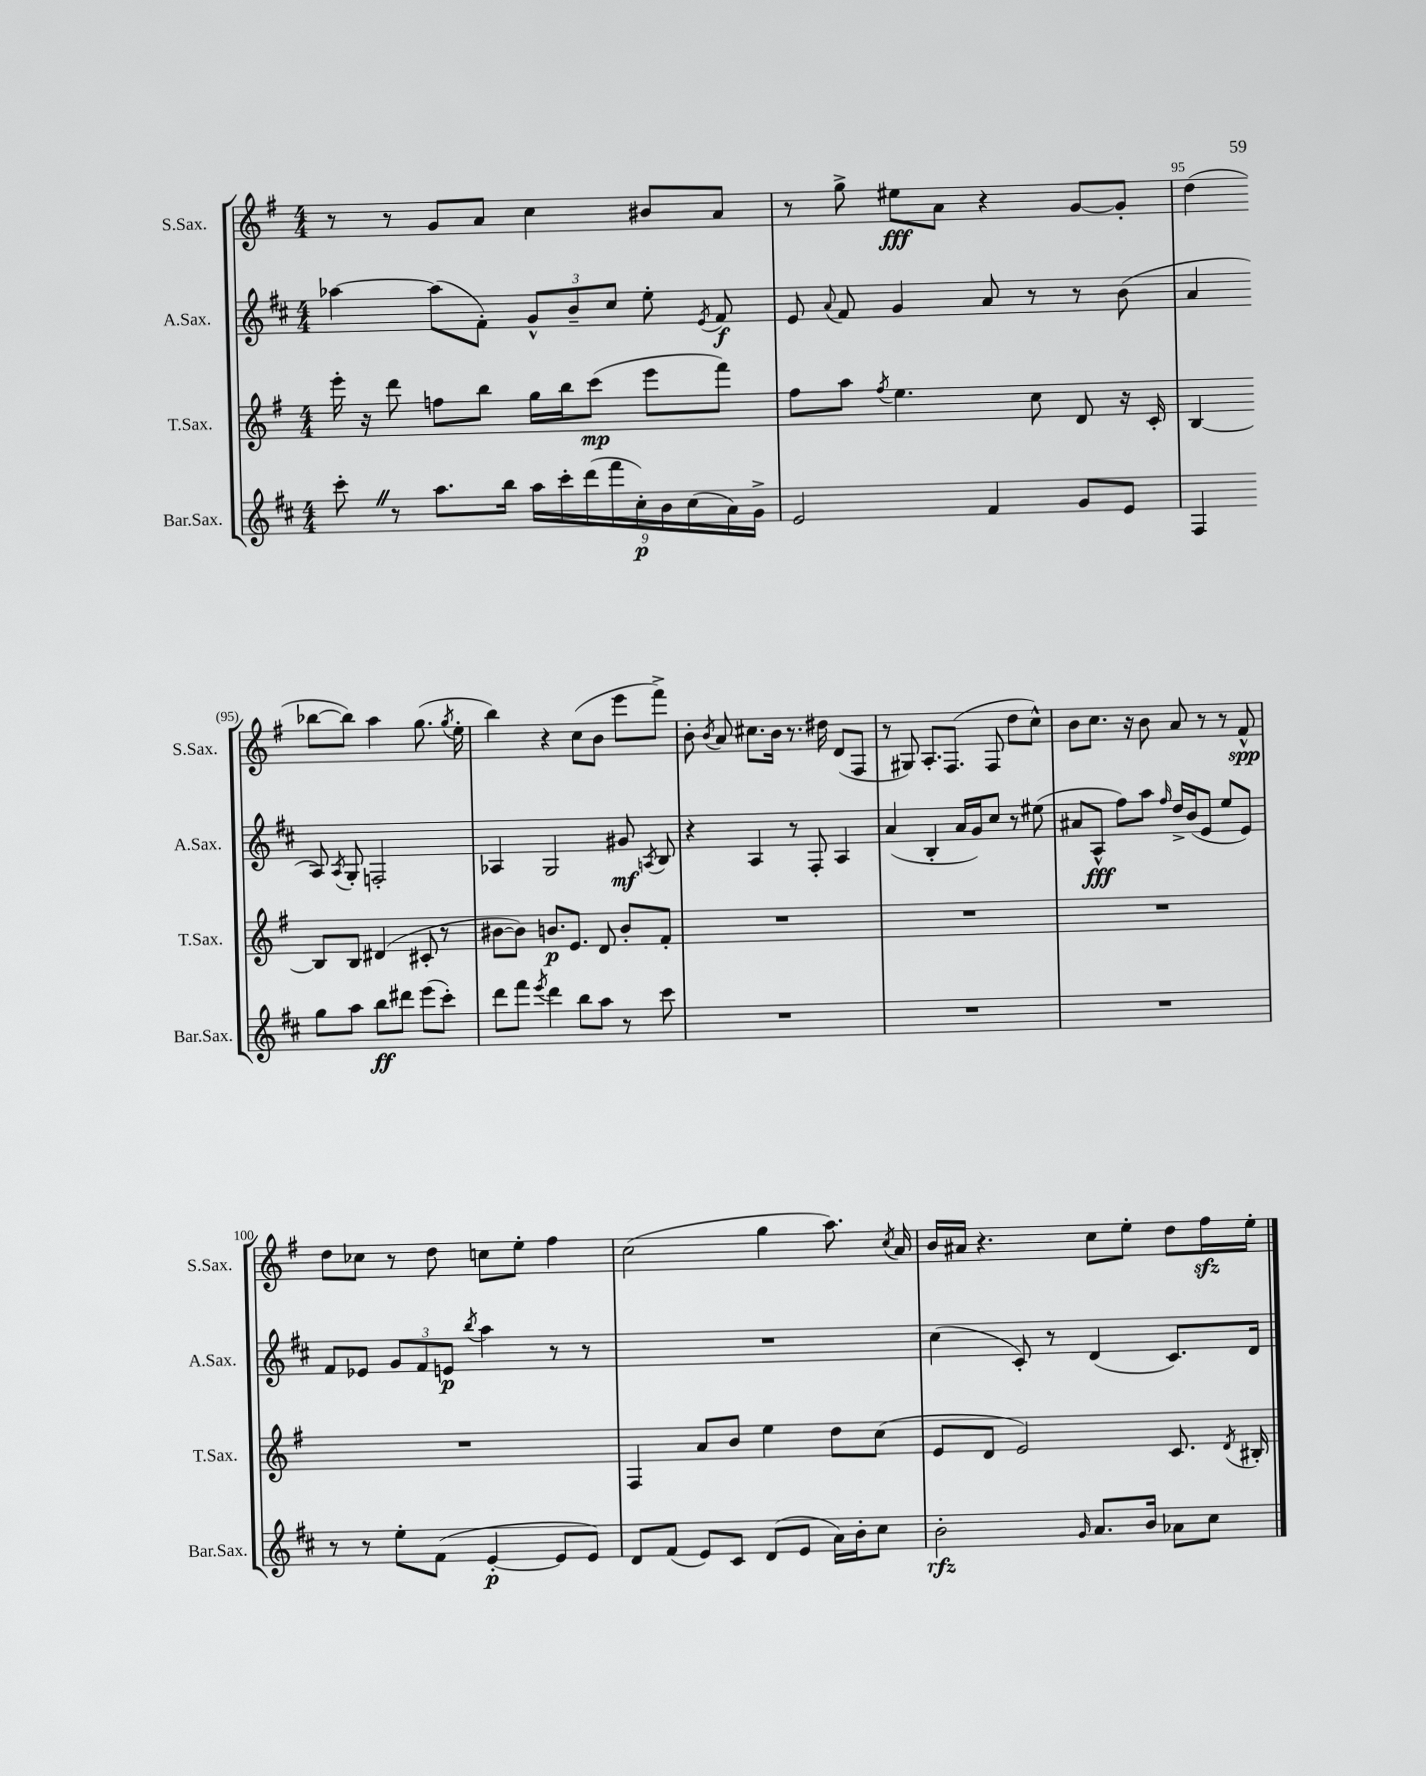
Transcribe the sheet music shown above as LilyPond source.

<<
\new StaffGroup <<
\new Staff = "s0" \with { instrumentName = "S.Sax." shortInstrumentName = "S.Sax." } {
    \clef treble \key g \major \numericTimeSignature \time 4/4
    \autoBeamOff r8 r8 g'8[ a'8] c''4 bis'8[ a'8] |
    r8 g''8-> eis''8[\fff a'8] r4 g'8[~ g'8]-. |
    d''4( bes''8[~ bes''8]) a''4 g''8.( \acciaccatura { g''8 } e''16-. |
    b''4) r4 c''8[( b'8] e'''8[ fis'''8]->) |
    b'8-. \acciaccatura { b'8 } a'8 cis''8.[ b'16] r8. dis''16 d'8[( fis8] |
    r8 gis8) a8.[-. fis8.]( fis8 d''8[ c''8]-^) |
    b'8[ c''8.] r16 b'8 a'8 r8 r8 fis'8-^\spp |
    d''8[ ces''8] r8 d''8 c''8[ e''8]-. fis''4 |
    c''2( g''4 a''8.) \acciaccatura { c''8 } a'16 |
    b'16[ ais'16] r4. c''8[ e''8]-. d''8[ fis''16\sfz e''16]-. \bar "|." |
}
\new Staff = "s1" \with { instrumentName = "A.Sax." shortInstrumentName = "A.Sax." } {
    \clef treble \key d \major \numericTimeSignature \time 4/4
    \autoBeamOff aes''4~ aes''8[( fis'8]-.) \tuplet 3/2 { g'8[-^ b'8-- cis''8] } e''8-. \acciaccatura { e'8 } fis'8\f |
    e'8 \appoggiatura { a'8 } fis'8 g'4 a'8 r8 r8 b'8( |
    a'4 a8) \acciaccatura { a8 } g8-. f2-. |
    aes4 g2 gis'8\mf \acciaccatura { a8 } b8 |
    r4 a4 r8 fis8-. a4 |
    a'4( b4-. a'16[ g'16) cis''8] r8 eis''8( |
    ais'8[ a8]-^\fff fis''8[) a''8] \grace { fis''16 } d''16[-> b'16( e'8] e''8[ e'8]) |
    fis'8[ ees'8] \tuplet 3/2 { g'8[ fis'8 e'8]\p } \acciaccatura { b''8 } a''4 r8 r8 |
    R1 |
    cis''4( cis'8-.) r8 d'4( cis'8.[) d'16] \bar "|." |
}
\new Staff = "s2" \with { instrumentName = "T.Sax." shortInstrumentName = "T.Sax." } {
    \clef treble \key g \major \numericTimeSignature \time 4/4
    \autoBeamOff e'''16-. r16 d'''8 f''8[ b''8] g''16[ b''16 c'''8]\mp( e'''8[ fis'''8]) |
    fis''8[ a''8] \acciaccatura { fis''8 } e''4. c''8 d'8 r16 c'16-. |
    b4~ b8[ b8] dis'4( cis'8-. r8 |
    bis'8[~ bis'8]) b'8.[\p e'8.] d'8 b'8[-. fis'8]-. |
    R1 |
    R1 |
    R1 |
    R1 |
    fis4 a'8[ b'8] e''4 d''8[ c''8]( |
    e'8[ d'8] e'2) c'8. \acciaccatura { d'8 } bis16-. \bar "|." |
}
\new Staff = "s3" \with { instrumentName = "Bar.Sax." shortInstrumentName = "Bar.Sax." } {
    \clef treble \key d \major \numericTimeSignature \time 4/4
    \autoBeamOff cis'''8-. \once \override BreathingSign.text = \markup { \musicglyph "scripts.caesura.straight" } \breathe r8 a''8.[ b''16] \tuplet 9/8 { a''16[ cis'''16-. d'''16( fis'''16 cis''16-.\p) b'16 cis''16( a'16) g'16]-> } |
    e'2 fis'4 g'8[ e'8] |
    fis4 g''8[ a''8] b''8[\ff dis'''8] e'''8[( cis'''8]-.) |
    d'''8[ fis'''8] \acciaccatura { e'''8 } d'''4 b''8[ a''8] r8 cis'''8 |
    R1 |
    R1 |
    R1 |
    r8 r8 e''8[-. fis'8]( e'4~-.\p e'8[ e'8]) |
    d'8[ fis'8]( e'8[) cis'8] d'8[( e'8] a'16[) b'16-. cis''8] |
    b'2-.\rfz \grace { g'16 } a'8.[ b'16] aes'8[ cis''8] \bar "|." |
}
>>
>>
\layout { \context { \Score currentBarNumber = #93 \override BarNumber.break-visibility = ##(#f #t #t) barNumberVisibility = #(every-nth-bar-number-visible 5) } }
